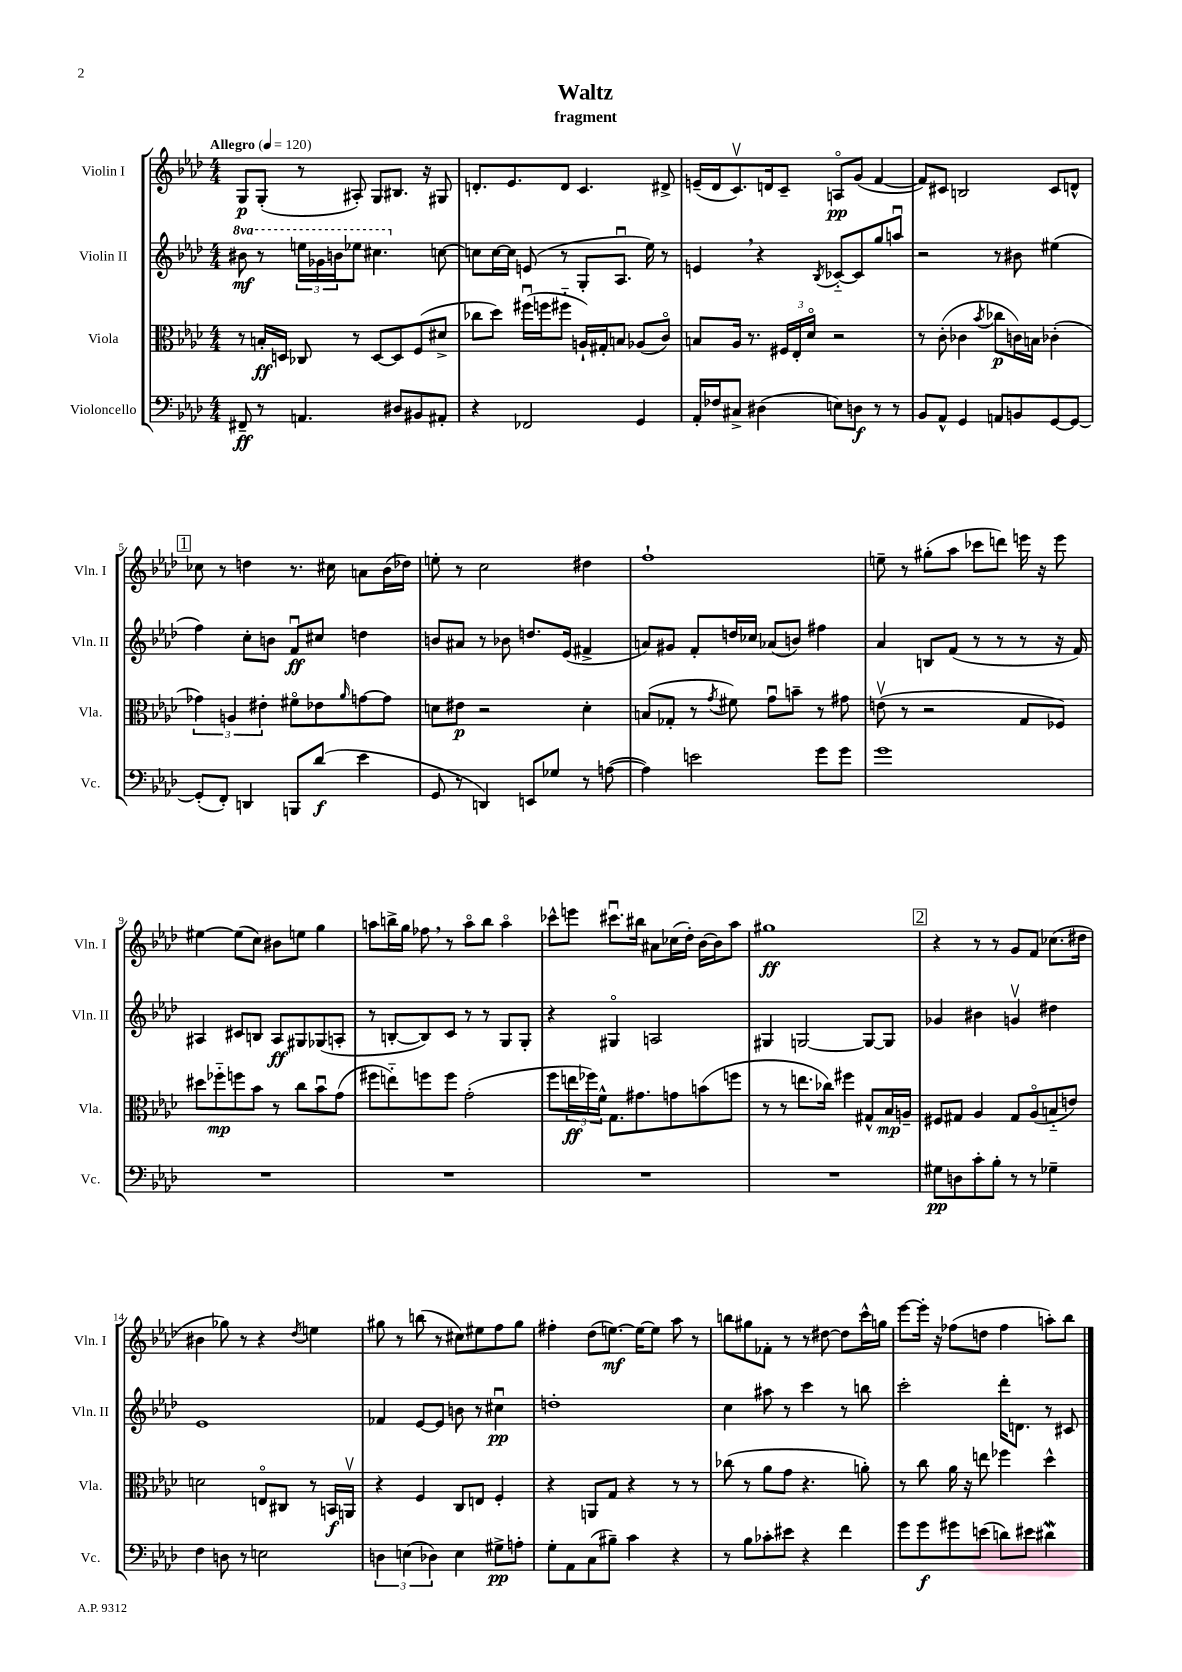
\header { title = "Waltz" subtitle = "fragment" }
<<
\new StaffGroup <<
\new Staff = "s0" \with { instrumentName = "Violin I" shortInstrumentName = "Vln. I" } {
    \clef treble \key aes \major \numericTimeSignature \time 4/4 \tempo "Allegro" 4 = 120
    g8\p g8-.( r8 ais8-.) g8 bis8. r16 gis8 |
    d'8.-. ees'8. d'8 c'4. dis'8-> |
    e'16--( des'16 c'8.\upbow) d'16 c'8-- a8\flageolet\pp g'8( f'4~ |
    f'8) cis'8 b2 cis'8 d'8-^ |
    \mark \markup { \box "1" } ces''8 r8 d''4 r8. cis''16 a'8 bes'16( des''16) |
    e''8-. r8 c''2 dis''4 |
    f''1-! |
    e''8-- r8 gis''8-.( aes''8 ces'''8 d'''8) e'''16 r16 e'''8 |
    eis''4~ eis''8( c''8) bis'8 e''8 g''4 |
    a''8 b''16-> g''16 fes''8 \breathe r8 a''8\flageolet b''8 a''4\flageolet |
    ces'''8-^ e'''8 cis'''8.\downbow bis''16 ais'8 ces''16( des''16-.) bes'16~ bes'16 aes''8 |
    gis''1\ff |
    \mark \markup { \box "2" } r4 r8 r8 g'8 f'8 ces''8.( dis''16 |
    bis'4 ges''8) r8 r4 \acciaccatura { des''8 } e''4 |
    gis''8 r8 b''8( r8 cis''8) eis''8 f''8 gis''8 |
    fis''4-. des''8( e''8.~\mf) e''16~ e''8 aes''8 r8 |
    b''8 gis''8 fes'8-. r8 r8 dis''8~ dis''8 c'''16-^ g''16 |
    ees'''8~ ees'''16-. r16 fes''8( d''8 fes''4 a''8-.) bes''8 \bar "|." |
}
\new Staff = "s1" \with { instrumentName = "Violin II" shortInstrumentName = "Vln. II" } {
    \clef treble \key aes \major \numericTimeSignature \time 4/4 \set Staff.ottavationMarkups = #ottavation-simple-ordinals
    \ottava #1 bis''8\mf r8 \tuplet 3/2 { e'''16 ges''16 b''16 } ees'''8 cis'''4. \ottava #0 c''!8~ |
    c''!8 c''16~ c''16 e'8( r8 g8-. aes8.\downbow ees''16) r8 |
    e'4 \breathe r4 \acciaccatura { bes8 } ces'8~-_ ces'8 g''8 a''8\downbow |
    r2 r8 bis'8 eis''4( |
    \mark \markup { \box "1" } f''4) c''8-. b'8 f'8\downbow\ff cis''8 d''4 |
    b'8 ais'8 r8 bes'8 d''8. ees'16( fis'4-> |
    a'8) gis'8 f'8-. d''16 ces''16 aes'8( b'8) fis''4 |
    aes'4 b8 f'8( r8 r8 r8 r16 f'16) |
    ais4 cis'8 b8 ais8\ff gis8 ges8( a8-. |
    r8 b8~-. b8) c'8 r8 r8 g8 g8-. |
    r4 gis4\flageolet a2 |
    gis4 g2~ g8~ g8 |
    \mark \markup { \box "2" } ges'4 bis'4 g'4\upbow dis''4 |
    ees'1 |
    fes'4 ees'8~ ees'8 b'8 r8 cis''4\downbow\pp |
    d''1-. |
    c''4 ais''8 r8 c'''4 r8 b''8 |
    c'''2-. des'''16-. d'8. r8 cis'8 \bar "|." |
}
\new Staff = "s2" \with { instrumentName = "Viola" shortInstrumentName = "Vla." } {
    \clef alto \key aes \major \numericTimeSignature \time 4/4
    r8 b16-.\ff d16 ces8 r8 d8~ d8 f8( dis'8-> |
    ces''8 des''8) fis''16\downbow( f''16 fis''8-_ a16-!) gis16-. b8 aes8( c'8\flageolet) |
    b8 aes16 r8. \tuplet 3/2 { fis16 ees16-. des'16\flageolet } r2 |
    r8 c'8-.( ces'4 \acciaccatura { bes'8 } ces''8\p c'16) b16 ces'4-.( |
    \mark \markup { \box "1" } \tuplet 3/2 { ges'4) a4 eis'4-. } fis'8\flageolet ees'8 \grace { aes'16 } g'8~ g'8 |
    d'8 eis'8\p r2 d'4-. |
    b8( ges8-. r8 \acciaccatura { g'8 } fis'8) g'8\downbow b'8-- r8 gis'8 |
    e'8\upbow( r8 r2 g8 fes8) |
    dis''8 fes''8-_\mp f''8 bes'8 r8 c''8 bes'8\downbow g'8( |
    fis''8 e''8-_) f''8 f''8 g'2-.( |
    f''8 \tuplet 3/2 { e''16\ff fes''16) f'16-^ } g8. gis'8. g'8 b'8( f''8 |
    r8 r8 e''8. ces''16) fis''4 gis8-^ bes16\mp a16-- |
    \mark \markup { \box "2" } fis8 gis8 aes4 gis8 aes8\flageolet( b8-_ e'8) |
    d'2 e8\flageolet cis8 r8 b,16\f a,16\upbow |
    r4 f4 c8 e8 f4-. |
    r4 a,8 g8 r4 r8 r8 |
    ces''8( r8 aes'8 g'8 r4. a'8-.) |
    r8 c''8 aes'16 r16 e''8 fes''4 des''4-^ \bar "|." |
}
\new Staff = "s3" \with { instrumentName = "Violoncello" shortInstrumentName = "Vc." } {
    \clef bass \key aes \major \numericTimeSignature \time 4/4
    fis,8--\ff r8 a,4. dis8 bis,8 ais,8-. |
    r4 fes,2 g,4 |
    aes,16-. fes16 cis8-> dis4( e8) d8\f r8 r8 |
    bes,8 aes,8-^ g,4 a,8 b,8 g,8~ g,8~ |
    \mark \markup { \box "1" } g,8-.( f,8-.) d,4 b,,8 des'8\f( ees'4 |
    g,8 r8 d,4) e,8 ges8 r8 a8~( |
    a4) e'2 g'8 g'8 |
    g'1 |
    R1 |
    R1 |
    R1 |
    R1 |
    \mark \markup { \box "2" } gis8\pp d8 c'8-. bes8-. r8 r8 ges4-- |
    f4 d8 r8 e2 |
    \tuplet 3/2 { d4 e4( des4) } e4 gis8->\pp a8-. |
    g8-. aes,8 c8( bis8--) c'4 r4 |
    r8 bes8 ces'8-. eis'8 r4 f'4 |
    g'8 g'8\f gis'8 e'8( d'8) eis'8 dis'4\mordent \bar "|." |
}
>>
>>
